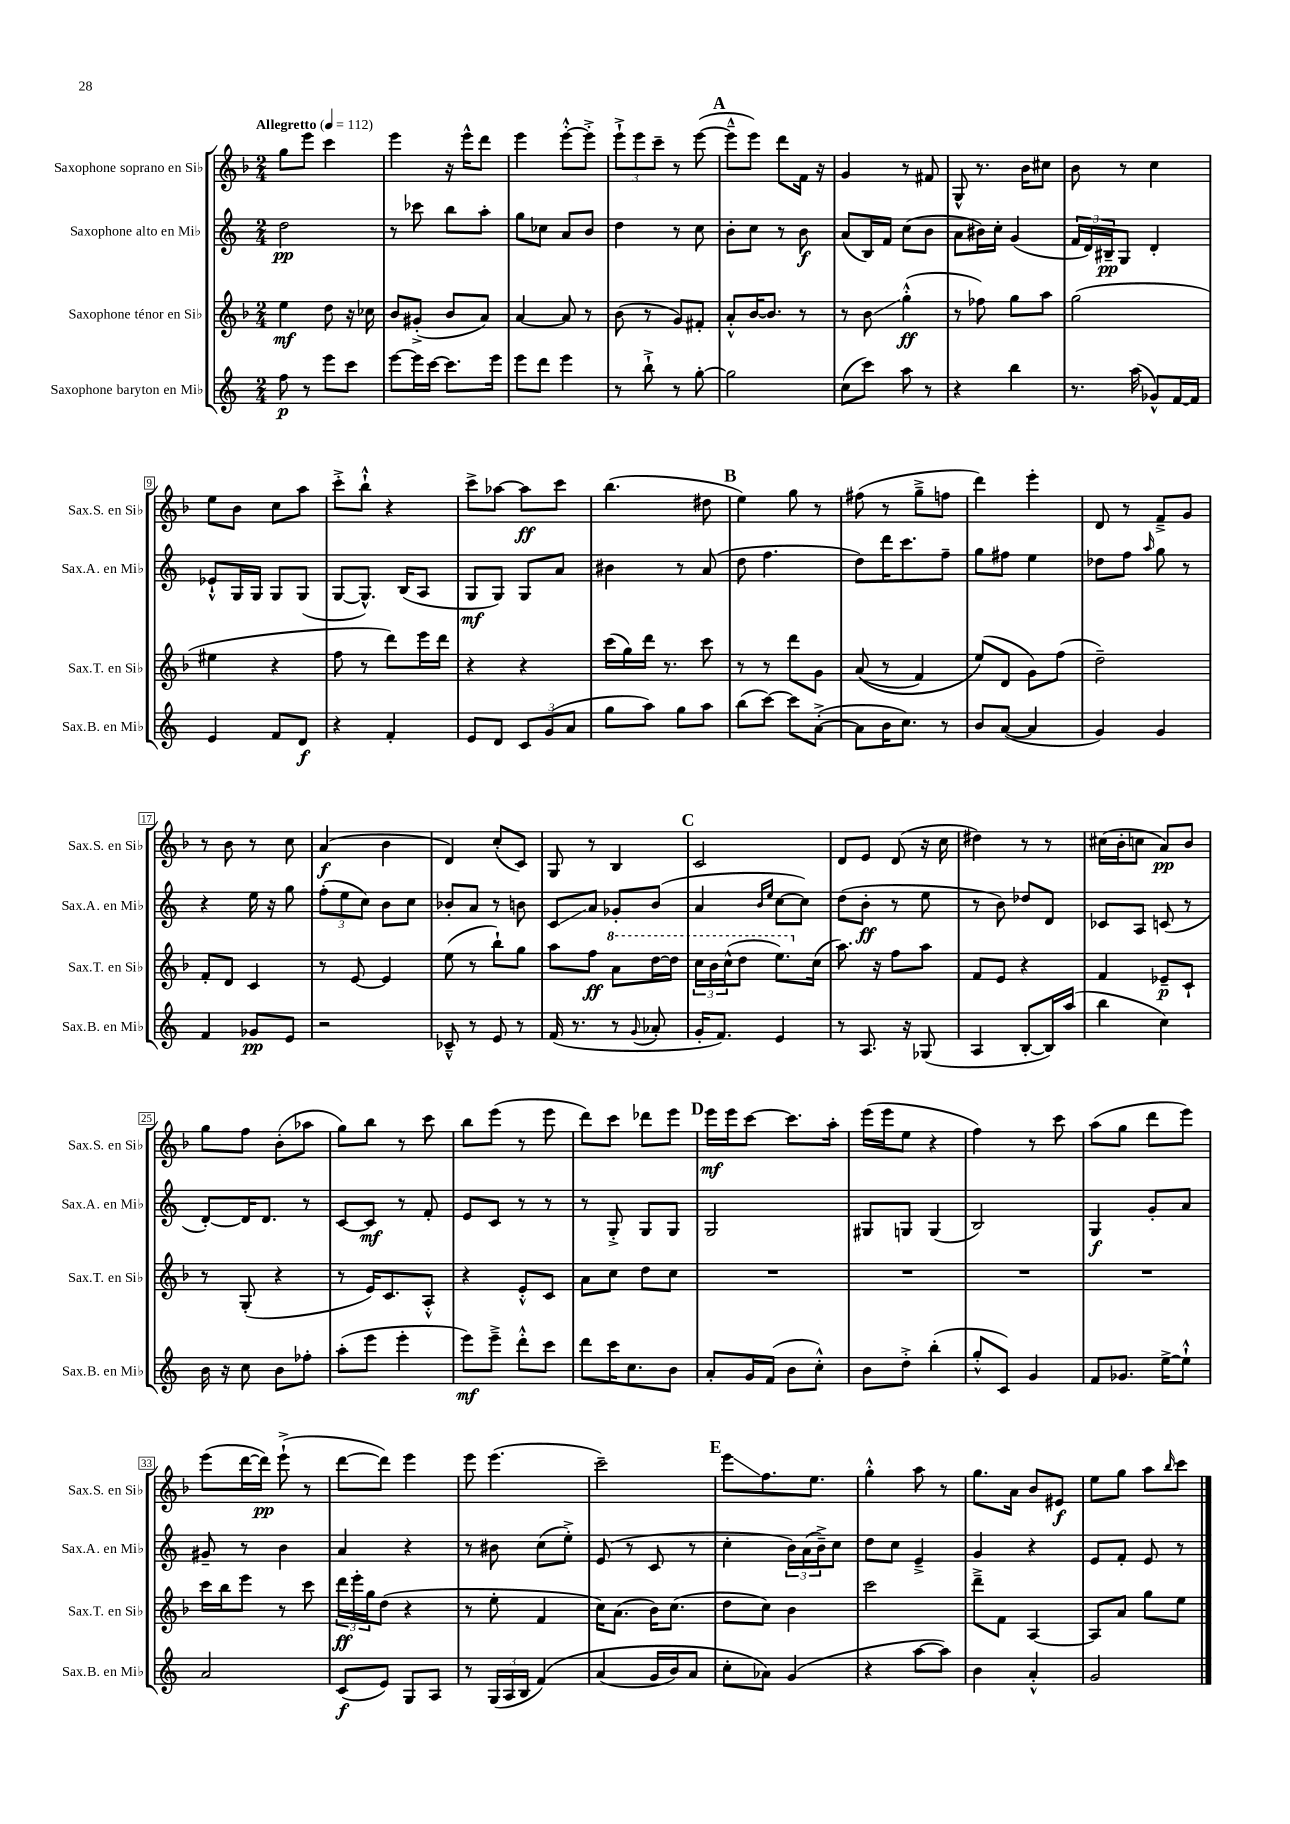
<<
\new StaffGroup <<
\new Staff = "s0" \with { instrumentName = "Saxophone soprano en Sib" shortInstrumentName = "Sax.S. en Sib" } {
    \clef treble \key f \major \numericTimeSignature \time 2/4 \tempo "Allegretto" 4 = 112
    g''8 e'''8 c'''4 |
    e'''4 r16 e'''16-^ d'''8 |
    e'''4 e'''8~-.-^ e'''8-.-> |
    \tuplet 3/2 { e'''8-!-> e'''8 c'''8-- } r8 e'''8~( |
    \mark \markup { \bold "A" } e'''8---^ e'''8) d'''8 f'16 r16 |
    g'4 r8 fis'8 |
    g8-^ r8. bes'16 cis''8 |
    bes'8 r8 c''4 |
    e''8 bes'8 c''8 a''8 |
    c'''8-.-> bes''8-!-^ r4 |
    c'''8-> aes''8~ aes''8\ff c'''8 |
    bes''4.( dis''8 |
    \mark \markup { \bold "B" } e''4) g''8 r8 |
    fis''8( r8 g''8---> f''8 |
    d'''4) e'''4-. |
    d'8 r8 f'8---> g'8 |
    r8 bes'8 r8 c''8 |
    a'4\f( bes'4 |
    d'4) c''8-.( c'8) |
    g8 r8 bes4 |
    \mark \markup { \bold "C" } c'2 |
    d'8 e'8 d'8( r16 c''16 |
    dis''4) r8 r8 |
    cis''16( bes'16-. c''8 a'8\pp) bes'8 |
    g''8 f''8 bes'8-.( aes''8 |
    g''8) bes''8 r8 c'''8 |
    bes''8 e'''8( r8 e'''8 |
    d'''8) c'''8 des'''8 e'''8 |
    \mark \markup { \bold "D" } e'''16\mf e'''16 c'''8~ c'''8. a''16-. |
    e'''16( e'''16 e''8 r4 |
    f''4) r8 c'''8 |
    a''8( g''8 d'''8 e'''8) |
    e'''8( d'''16~ d'''16\pp) e'''8-!->( r8 |
    d'''8~ d'''8) e'''4 |
    e'''8 e'''4.( |
    c'''2--) |
    \mark \markup { \bold "E" } e'''8\glissando f''8. e''8. |
    g''4-.-^ a''8 r8 |
    g''8. a'16 bes'8 eis'8\f |
    e''8 g''8 a''8 \grace { bes''16 } c'''8 \bar "|." |
}
\new Staff = "s1" \with { instrumentName = "Saxophone alto en Mib" shortInstrumentName = "Sax.A. en Mib" } {
    \clef treble \key c \major \numericTimeSignature \time 2/4
    d''2\pp |
    r8 ces'''8 b''8 a''8-. |
    g''8 ces''8 a'8 b'8 |
    d''4 r8 c''8 |
    \mark \markup { \bold "A" } b'8-. c''8 r8 b'8\f |
    a'8( b16) f'16 c''8( b'8 |
    a'8 bis'16) c''16-. g'4( |
    \tuplet 3/2 { f'16 d'16) bis16--\pp } g8 d'4-. |
    ees'8-!-^ g16 g16 g8 g8( |
    g8~ g8.-^) b16( a8 |
    g8\mf g8) g8 a'8 |
    bis'4 r8 a'8( |
    \mark \markup { \bold "B" } d''8 f''4. |
    d''8) d'''16 c'''8. f''8-- |
    g''8 fis''8 e''4 |
    des''8 f''8 \grace { a''16 } g''8 r8 |
    r4 e''16 r16 g''8 |
    \tuplet 3/2 { f''8-.( e''8 c''8) } b'8 c''8 |
    bes'8-. a'8 r8 b'8 |
    c'8\glissando a'8 ges'8-. b'8( |
    \mark \markup { \bold "C" } a'4 \grace { b'16 e''16 } c''8~ c''8) |
    d''8( b'8-.\ff r8 e''8 |
    r8 b'8) des''8 d'8 |
    ces'8 a8 c'8( r8 |
    d'8~-.) d'16 d'8. r8 |
    c'8~ c'8\mf r8 f'8-. |
    e'8 c'8 r8 r8 |
    r8 g8-.-> g8 g8 |
    \mark \markup { \bold "D" } g2 |
    gis8 g8 g4( |
    b2) |
    g4\f g'8-. a'8 |
    gis'8-- r8 b'4 |
    a'4 r4 |
    r8 bis'8 c''8( e''8-.->) |
    e'8( r8 c'8 r8 |
    \mark \markup { \bold "E" } c''4-. \tuplet 3/2 { b'16) a'16( b'16--->) } c''8 |
    d''8 c''8 e'4---> |
    g'4 r4 |
    e'8 f'8-. e'8 r8 \bar "|." |
}
\new Staff = "s2" \with { instrumentName = "Saxophone ténor en Sib" shortInstrumentName = "Sax.T. en Sib" } {
    \clef treble \key f \major \numericTimeSignature \time 2/4
    e''4\mf d''8 r16 ces''16 |
    bes'8 gis'8-.->( bes'8 a'8) |
    a'4~ a'8 r8 |
    bes'8( r8 g'8) fis'8-. |
    \mark \markup { \bold "A" } a'8-.-^ bes'16~ bes'8. r8 |
    r8 bes'8\glissando g''4-.-^\ff( |
    r8 fes''8) g''8 a''8 |
    g''2( |
    eis''4 r4 |
    f''8 r8 d'''8) e'''16 d'''16 |
    r4 r4 |
    c'''16( g''16) d'''16 r8. c'''8 |
    \mark \markup { \bold "B" } r8 r8 d'''8 g'8 |
    a'8(\( r8 f'4) |
    e''8(\) d'8 g'8) f''8( |
    d''2--) |
    f'8-. d'8 c'4 |
    r8 e'8~ e'4 |
    e''8( r8 bes''8-!) g''8 |
    a''8 f''8\ff \ottava #1 a''8 d'''16~ d'''16 |
    \mark \markup { \bold "C" } \tuplet 3/2 { c'''16 bes''16 c'''16-^( } d'''8 e'''8.) \ottava #0 c''16( |
    a''8.) r16 f''8 a''8 |
    f'8 e'8 r4 |
    f'4 ees'8--\p c'8-! |
    r8 g8-.( r4 |
    r8 e'16) c'8. a8-.-^ |
    r4 e'8-.-^ c'8 |
    a'8 c''8 d''8 c''8 |
    \mark \markup { \bold "D" } R2 |
    R2 |
    R2 |
    R2 |
    c'''16 bes''16 e'''8 r8 c'''8 |
    \tuplet 3/2 { d'''16\ff e'''16-. g''16 } d''8( r4 |
    r8 e''8-. f'4 |
    c''16) a'8.( bes'16) c''8.( |
    \mark \markup { \bold "E" } d''8 c''8) bes'4 |
    c'''2 |
    d'''8---> f'8 a4~ |
    a8 a'8 g''8 e''8 \bar "|." |
}
\new Staff = "s3" \with { instrumentName = "Saxophone baryton en Mib" shortInstrumentName = "Sax.B. en Mib" } {
    \clef treble \key c \major \numericTimeSignature \time 2/4
    f''8\p r8 e'''8 c'''8 |
    e'''8~ e'''16 c'''16~ c'''8. e'''16 |
    e'''8 d'''8 e'''4 |
    r8 b''8-!-> r8 g''8~-. |
    \mark \markup { \bold "A" } g''2 |
    c''8( c'''8) a''8 r8 |
    r4 b''4 |
    r8. a''16( ges'8-^) f'16~ f'16 |
    e'4 f'8 d'8\f |
    r4 f'4-. |
    e'8 d'8 \tuplet 3/2 { c'8 g'8( a'8 } |
    g''8 a''8) g''8 a''8 |
    \mark \markup { \bold "B" } b''8( c'''8~) c'''8 a'8~-.->( |
    a'8 b'16 c''8.) r8 |
    b'8 a'8~( a'4 |
    g'4) g'4 |
    f'4 ges'8\pp e'8 |
    r2 |
    ces'8---^ r8 e'8 r8 |
    f'16( r8. r8 \appoggiatura { g'8 } aes'8-. |
    \mark \markup { \bold "C" } g'16-. f'8.) e'4 |
    r8 a8. r16 ges8( |
    a4 b8~-. b16) a''16( |
    b''4 c''4) |
    b'16 r16 c''8 b'8 fes''8-. |
    a''8-.( e'''8 e'''4-. |
    e'''8\mf) e'''8---> d'''8-.-^ c'''8 |
    d'''8 c'''16 c''8. b'8 |
    \mark \markup { \bold "D" } a'8-. g'16 f'16( b'8 c''8-.-^) |
    b'8 d''8-.-> b''4-.( |
    g''8-.-^ c'8) g'4 |
    f'8 ges'8. e''16~-> e''8-!-^ |
    a'2 |
    c'8\f( e'8) g8 a8 |
    r8 \tuplet 3/2 { g16( a16 b16 } f'4)\( |
    a'4( g'16 b'16) a'8 |
    \mark \markup { \bold "E" } c''8-. aes'8\) g'4( |
    r4 a''8~ a''8) |
    b'4 a'4-.-^ |
    g'2 \bar "|." |
}
>>
>>
\layout { \context { \Score \override BarNumber.stencil = #(make-stencil-boxer 0.1 0.3 ly:text-interface::print) } }
